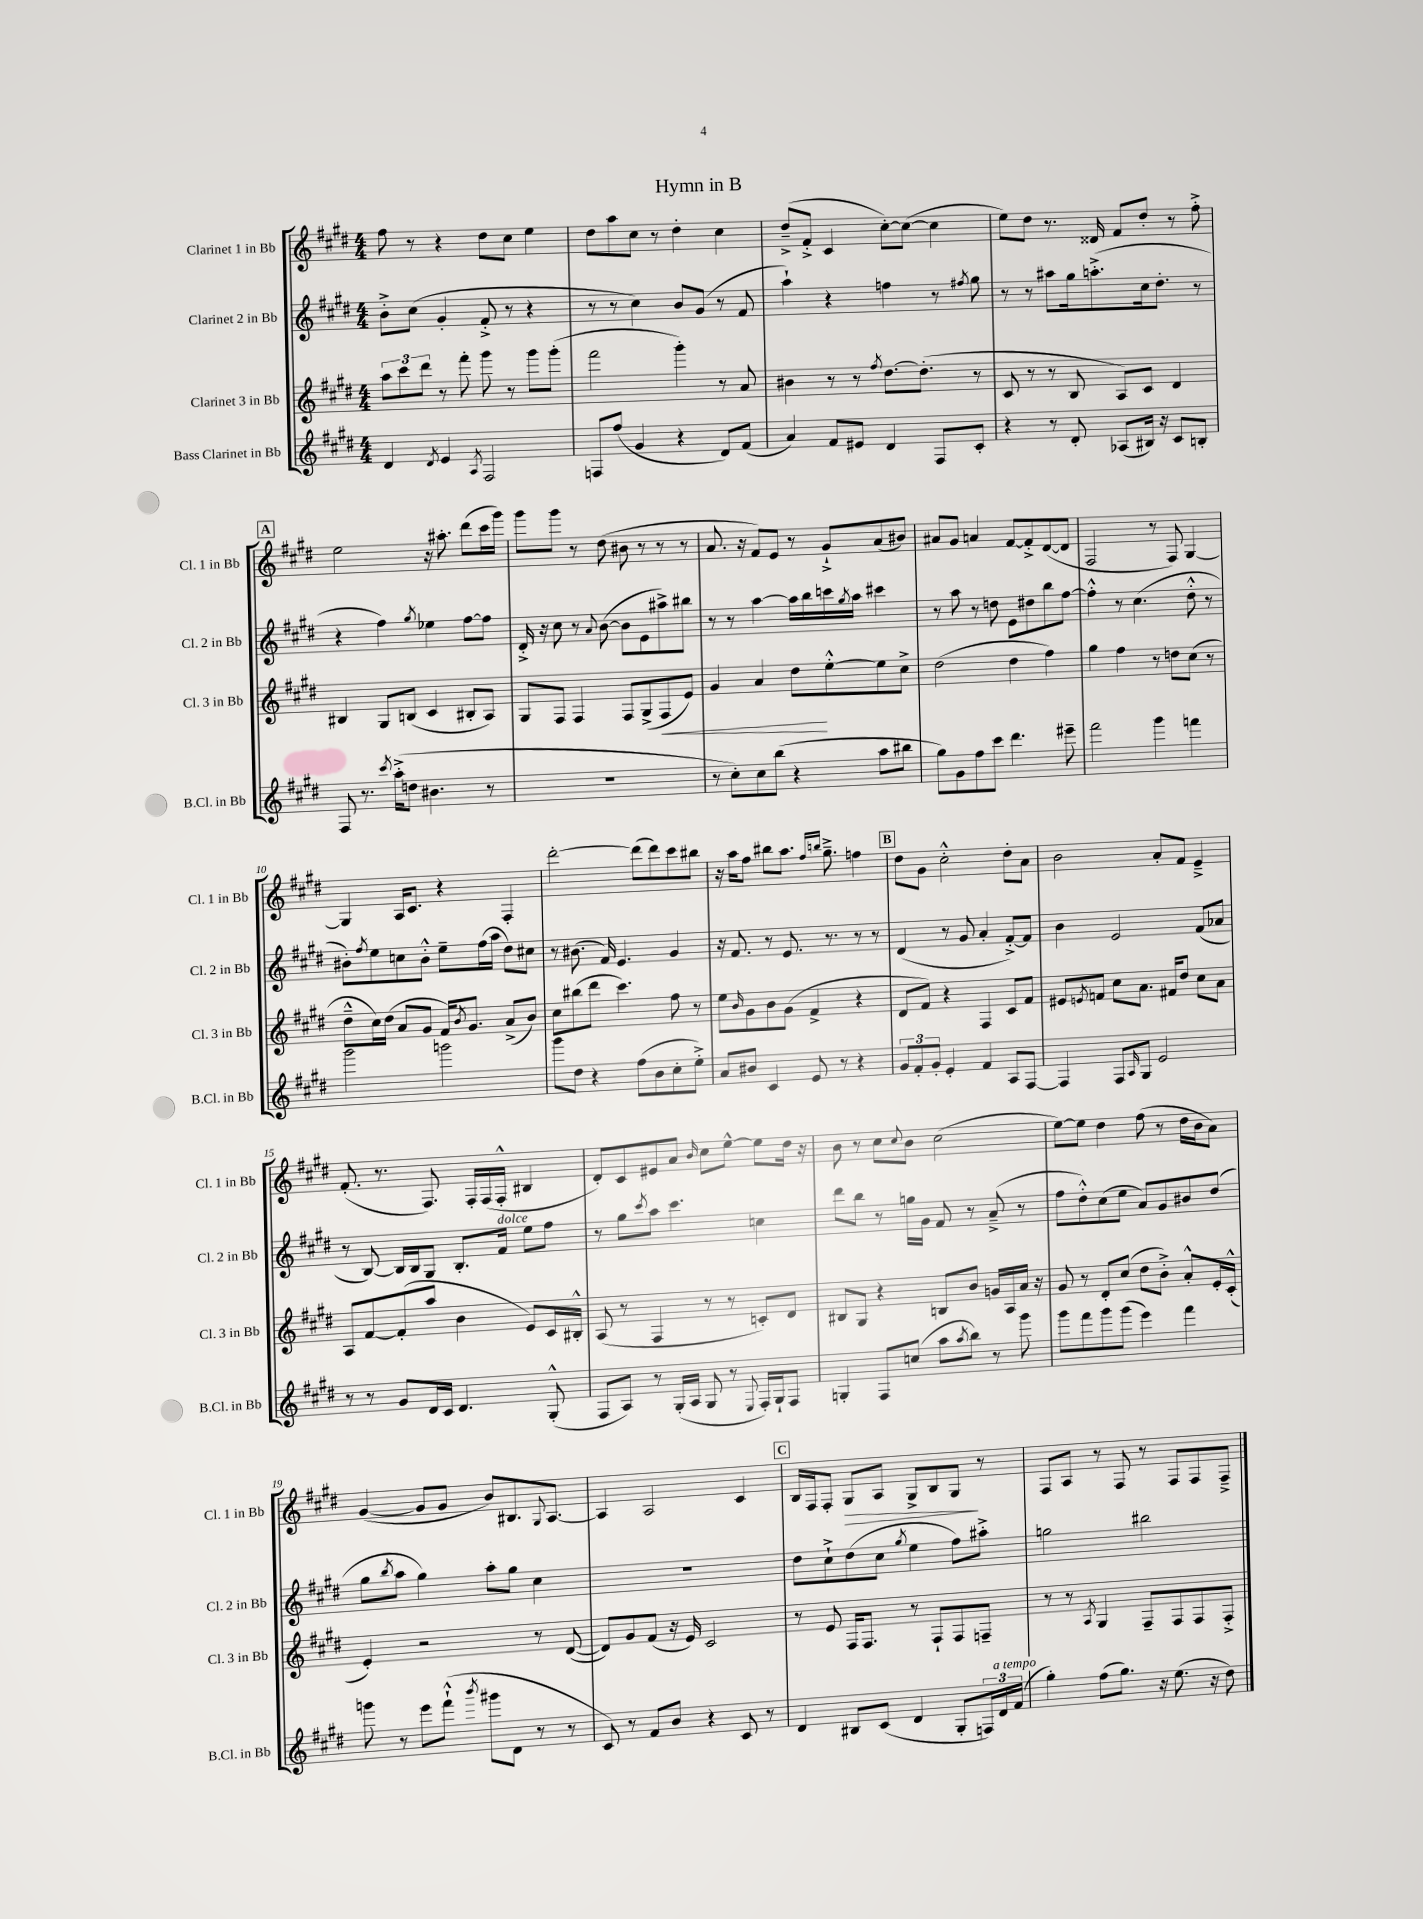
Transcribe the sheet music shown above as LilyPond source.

\header { title = "Hymn in B" }
<<
\new StaffGroup <<
\new Staff = "s0" \with { instrumentName = "Clarinet 1 in Bb" shortInstrumentName = "Cl. 1 in Bb" } {
    \clef treble \key e \major \numericTimeSignature \time 4/4
    fis''8 r8 r4 dis''8 cis''8 e''4 |
    dis''8 a''8 cis''8 r8 dis''4-. cis''4 |
    dis''8--->( fis'8-.-> cis'4 cis''8~-.) cis''8~( cis''4 |
    e''8) dis''8 r8. disis'16 fis'8 dis''8-. r8 fis''8-.-> |
    \mark \markup { \box "A" } e''2 r16 ais''8.-. dis'''8( cis'''16 gis'''16) |
    gis'''8 gis'''8 r8 dis''8( bis'8 r8 r8 r8 |
    a'8. r16 fis'8) e'8 r8 gis'8-!-> a'8( bis'8) |
    ais'8 gis'8 a'4 fis'8~ fis'8-.-> dis'8~( dis'8 |
    fis2 r8 fis8) gis4~ |
    gis4 a16 cis'8. r4 fis4-. |
    dis'''2~-. dis'''8( dis'''8) cis'''8 bis''8 |
    r16 a''16 fis''8 bis''8 a''8. \grace { fis''16 b''16 } gis''8.---> f''4 |
    \mark \markup { \box "B" } dis''8 gis'8 cis''2-.-^ dis''8-. a'8 |
    b'2 a'8-. fis'8 e'4---> |
    fis'8.-.( r8. fis8.) fis16-. fis16( fis16-.-^ bis4 |
    dis'8-.) cis'8 eis'8 a'8 \grace { b'16 } cis''8 e''8~-^ e''8 dis''16 r16 |
    b'8 r8 cis''8 \appoggiatura { cis''8 } b'8 cis''2( |
    e''8~) e''8 dis''4 fis''8( r8 dis''16 b'16 a'8) |
    gis'4~( gis'8 gis'8 b'8) bis8. \appoggiatura { gis8 } a8.~ |
    a4 a2 cis'4 |
    \mark \markup { \box "C" } b16 fis16 fis8-. gis8\> a8 gis8-> b8 gis8\! r8 |
    fis8 a8 r8 fis8 r8 fis8 fis8 fis8---> \bar "|." |
}
\new Staff = "s1" \with { instrumentName = "Clarinet 2 in Bb" shortInstrumentName = "Cl. 2 in Bb" } {
    \clef treble \key e \major \numericTimeSignature \time 4/4
    b'8-.-> cis''8( gis'4-. fis'8-.-> r8 r4 |
    r8 r8 cis''4) b'8 gis'8( r8 fis'8 |
    a''4-!) r4 f''4 r8 \acciaccatura { fis''8 } gis''8 |
    r8 r8 ais''8 gis''16 a''8.-.->( cis''16 dis''8.-. r8 |
    \mark \markup { \box "A" } r4 fis''4) \acciaccatura { gis''8 } ees''4 fis''8~ fis''8 |
    dis'16-.-> r16 cis''8 r8 \appoggiatura { a'8 } b'8~( b'8 e'8 ais''8->) bis''8 |
    r8 r8 a''4~ a''16 b''16 c'''16 \acciaccatura { gis''8 } a''16 cis'''4 |
    r8 a''8 r8 d''8 e'8 dis''8 b''8 fis''8~ |
    fis''4-.-^ r8 cis''4.( dis''8-.-^ r8 |
    bis'8-.) \acciaccatura { fis''8 } e''8 c''8 bis'8-.-^ e''8-- fis''16( a''16 dis''8) cis''8 |
    r8 bis'8.( fis'16) e'4. gis'4 |
    r16 fis'8. r8 e'8. r8. r8 r8 |
    \mark \markup { \box "B" } dis'4( r8 gis'8 a'4-. fis'8~-.->) fis'8 |
    b'4 e'2 fis'8( aes'8 |
    r8 b8~) b16 b16 gis8 b8.-. fis'16^\markup { \italic "dolce" } e''8 fis''8 |
    r8 gis''8 \acciaccatura { cis'''8 } a''8 cis'''4. c''4 |
    dis'''8 b''8 r8 g''16 gis'16 fis'8 r8 a'8--->( r8 |
    fis''8 dis''8-.-^) cis''8( e''8 a'8) gis'8 bis'8 dis''8( |
    gis''8 \acciaccatura { b''8 } a''8 gis''4) a''8-. gis''8 cis''4 |
    R1 |
    \mark \markup { \box "C" } dis''8 cis''8-!-> dis''8( cis''8 \acciaccatura { gis''8 } e''4 fis''8) ais''8-.-> |
    g''2 bis''2 \bar "|." |
}
\new Staff = "s2" \with { instrumentName = "Clarinet 3 in Bb" shortInstrumentName = "Cl. 3 in Bb" } {
    \clef treble \key e \major \numericTimeSignature \time 4/4
    \tuplet 3/2 { a''8 cis'''8 dis'''8 } r8 fis'''8-. gis'''8 r8 gis'''8 gis'''8-.( |
    fis'''2 gis'''4-.) r8 a'8 |
    bis'4 r8 r8 \acciaccatura { fis''8 } dis''8.~ dis''8.-.( r8 |
    cis'8 r8 r8 b8 a8) cis'8 dis'4 |
    \mark \markup { \box "A" } bis4 gis8 b8( cis'4 bis8-. a8) |
    gis8 fis8 fis4 fis8 gis8->( fis8\< e'8) |
    gis'4 a'4 dis''8\! e''8~-.-^ e''8 cis''8-> |
    dis''2( dis''4 fis''4) |
    gis''4 fis''4 r8 d''8 cis''8( r8 |
    dis''8---^ cis''16) dis''16( a'8 gis'8 fis'16) \acciaccatura { b'8 } gis'8. a'8->( b'8) |
    cis''8 bis''8( dis'''8 cis'''4.) fis''8 r8 |
    e''8 \grace { b'16 } gis'8 b'8 gis'8( fis'4-> r4 |
    \mark \markup { \box "B" } dis'8 fis'8) r4 fis4 cis'8 fis'8 |
    eis'8 \acciaccatura { e'8 } f'8 cis''8 a'8. fis'16 dis''8 cis''8 a'8 |
    a8 fis'8~ fis'8-.( a''8 b'4 e'8) cis'16 bis16-.-^ |
    a8( r8 fis4 r8 r8 c'8-.) dis'8 |
    bis8 gis8 r4 b8 b'8 g'16 a16 a'16 r16 |
    gis'8 r8 dis'8-. cis''8( dis''8 b'8-.->) a'8-.-^ e'16-. cis'16-.-^( |
    e'4-.) r2 r8 dis'8~( |
    dis'8) gis'8 fis'8( r16 e'16) cis'2 |
    \mark \markup { \box "C" } r8 e'8 fis16 fis8. r8 fis8-! fis8 f8-- |
    r8 r8 \acciaccatura { a8 } gis4 fis8-- fis8 fis8 fis8-.-> \bar "|." |
}
\new Staff = "s3" \with { instrumentName = "Bass Clarinet in Bb" shortInstrumentName = "B.Cl. in Bb" } {
    \clef treble \key e \major \numericTimeSignature \time 4/4
    dis'4 \acciaccatura { dis'8 } e'4 \acciaccatura { a8 } fis2 |
    f8 fis''8( gis'4 r4 dis'8) fis'8( |
    a'4) fis'8 eis'8 dis'4 fis8 cis'8-. |
    r4 r8 dis'8-. aes8( bis16) r16 cis'8 b8-. |
    \mark \markup { \box "A" } fis8 r8. \acciaccatura { cis'''8 } a''16-.->( d''8 bis'4. r8 |
    R1 |
    r8 cis''8-.) cis''8 b''8( r4 a''8 bis''8 |
    gis''8) gis'8 fis''8 cis'''8 dis'''4. eis'''8-- |
    fis'''2 gis'''4 f'''4 |
    gis'''2 g'''2 |
    gis'''8 dis''8 r4 fis''8( b'8 cis''8-. e''8-.->) |
    a'8 bis'8 cis'4 e'8 r8 r4 |
    \mark \markup { \box "B" } \tuplet 3/2 { gis'8 fis'8-. gis'8-. } e'4-. fis'4 a8 fis8~ |
    fis4 fis8 \grace { a16 } gis8 e'2 |
    r8 r8 gis'8 dis'16 cis'16 dis'4. gis8-.-^( |
    fis8 a8) r8 gis16-.( a16 gis8 r8 \appoggiatura { e8 } fis16-.) gis16-! fis8 |
    g4-. fis8 c''8( a''8 \acciaccatura { a''8 } b''8) r8 gis'''8 |
    gis'''8 fis'''8 gis'''8 gis'''8( e'''4) fis'''4 |
    g'''8 r8 e'''8 fis'''8-!-^( \acciaccatura { b'''8 } gis'''8 dis'8 r8 r8 |
    cis'8) r8 fis'8 b'8 r4 cis'8 r8 |
    \mark \markup { \box "C" } dis'4 bis8 cis'8( dis'4 gis8-. \tuplet 3/2 { f16) dis'16^\markup { \italic "a tempo" } fis'16( } |
    gis''4-.) fis''8( gis''8.) r16 e''8.( r16 dis''8) \bar "|." |
}
>>
>>
